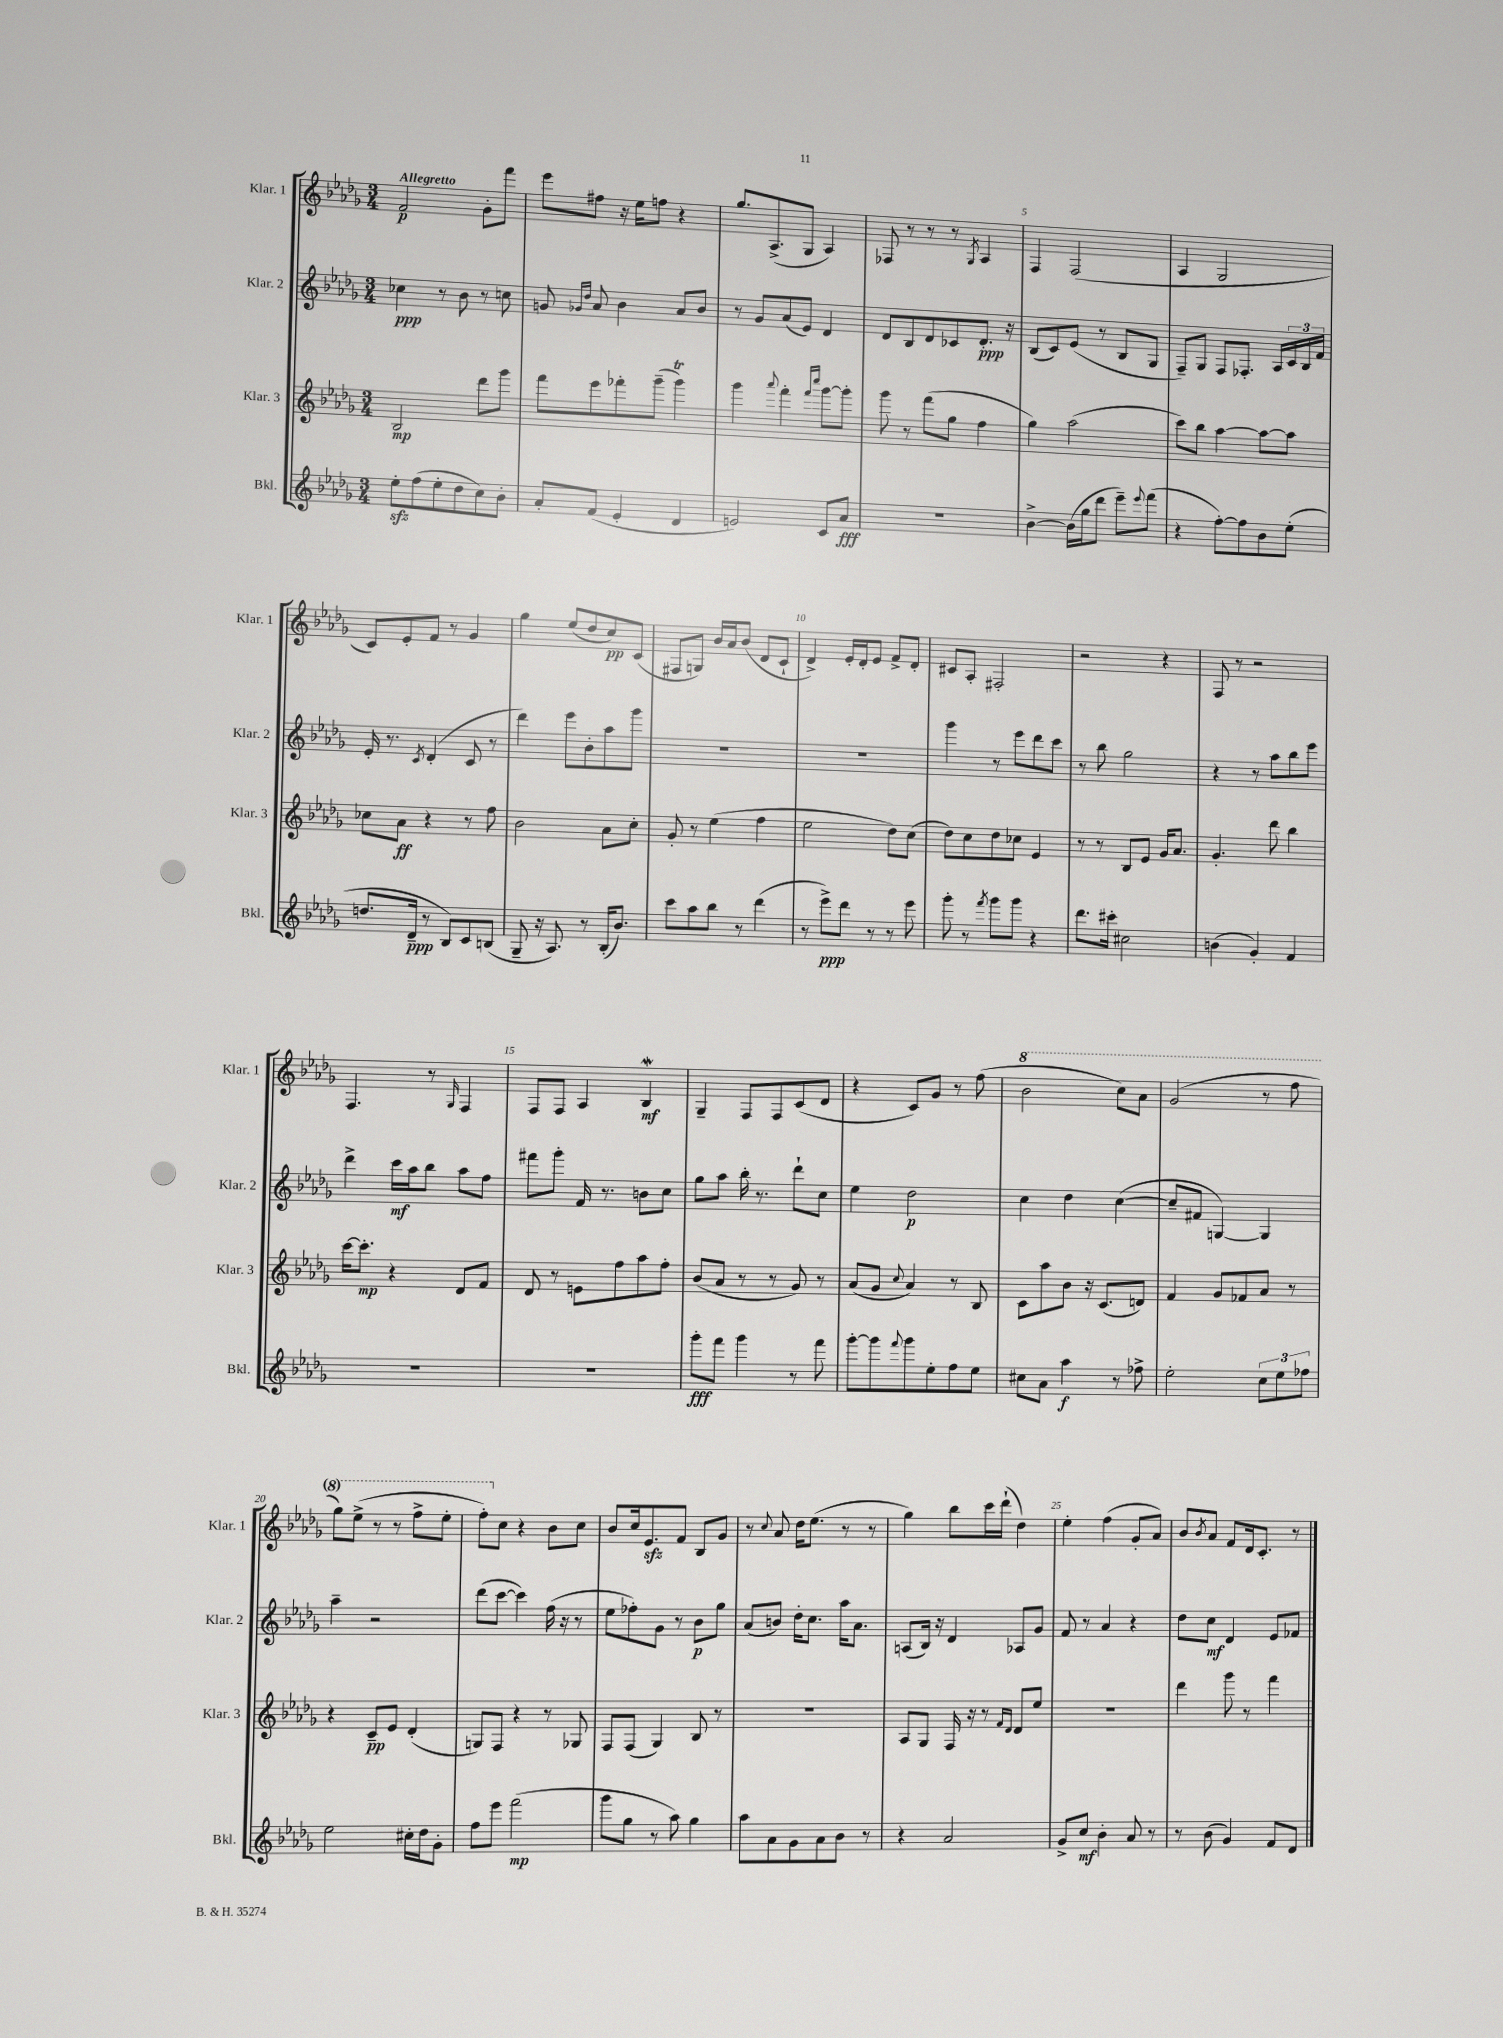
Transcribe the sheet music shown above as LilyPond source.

<<
\new StaffGroup <<
\new Staff = "s0" \with { instrumentName = "Klar. 1" shortInstrumentName = "Klar. 1" } {
    \clef treble \key des \major \numericTimeSignature \time 3/4 \tempo "Allegretto"
    f'2\p ges'8-. f'''8 |
    ees'''8 fis''8 r16 ees''16 f''8 r4 |
    ges''8. aes8.->( ges8 aes4) |
    fes8 r8 r8 r8 \acciaccatura { ges8 } aes4 |
    f4 f2( |
    aes4 ges2 |
    c'8) ees'8-. f'8 r8 ges'4 |
    ges''4 ees''8( des''8 c''8\pp) c'8( |
    fis8 g8) bes'16 aes'16 bes'8( des'8 c'8-! |
    des'4->) ees'16-. des'16-. ees'8 f'8-> des'8-. |
    cis'8 aes8-. fis2-. |
    r2 r4 |
    f8 r8 r2 |
    f4. r8 \grace { ges16 } f4 |
    f8 f8 aes4 bes4\mordent\mf |
    ges4-- f8 f8 c'8( des'8 |
    r4 c'8) ges'8 r8 f''8( |
    \ottava #1 bes''2 c'''8) aes''8 |
    ges''2( r8 f'''8 |
    ges'''8) ees'''8->( r8 r8 f'''8-> ees'''8-. |
    f'''8-.) \ottava #0 c''8 r4 bes'8 c''8 |
    bes'8 c''16 ees'8.\sfz f'8 bes8 ges'8 |
    r8 \appoggiatura { c''8 } aes'8 des''16 ees''8.( r8 r8 |
    ges''4) bes''8 c'''16 des'''16-!( des''4) |
    ees''4-. f''4( ges'8-. aes'8) |
    bes'8 \acciaccatura { bes'8 } aes'8 f'8 des'16 c'8.-. r8 \bar "|." |
}
\new Staff = "s1" \with { instrumentName = "Klar. 2" shortInstrumentName = "Klar. 2" } {
    \clef treble \key des \major \numericTimeSignature \time 3/4
    ces''4\ppp r8 bes'8 r8 c''8 |
    g'8 \grace { ges'16 des''16 } aes'8 bes'4 aes'8 bes'8 |
    r8 ges'8 aes'8( ees'8) des'4 |
    des'8 bes8 des'8 ces'8 des'8.-.\ppp r16 |
    bes8( c'8) ees'8( r8 bes8 ges8 |
    f8--) ges8 f8 fes8.-. aes16 \tuplet 3/2 { c'16 bes16 f'16 } |
    ees'16-. r8. \acciaccatura { c'8 } des'4-.( c'8 r8 |
    des'''4) ees'''8 bes'8-. aes''8 ges'''8 |
    R2. |
    R2. |
    ges'''4 r8 ees'''8 des'''8 c'''8 |
    r8 bes''8 ges''2 |
    r4 r8 aes''8 bes''8 ees'''8 |
    des'''4-> c'''16\mf aes''16 bes''8 aes''8 f''8 |
    fis'''8 ges'''8-. f'16 r8. b'8 c''8 |
    ges''8 aes''8 bes''16-. r8. des'''8-! c''8 |
    ees''4 des''2\p |
    c''4 des''4 c''4~( |
    c''8-- fis'8 g4~) g4 |
    aes''4-- r2 |
    des'''8( c'''8~ c'''4) f''16( r16 r8 |
    ees''8 fes''8-.) ges'8 r8 bes'8\p ges''8 |
    aes'8( b'8) des''16-. c''8. aes''16 aes'8. |
    a8( bes16) r16 des'4 aes8 ges'8 |
    f'8 r8 aes'4 r4 |
    des''8 c''8\mf des'4 ees'8 fes'8 \bar "|." |
}
\new Staff = "s2" \with { instrumentName = "Klar. 3" shortInstrumentName = "Klar. 3" } {
    \clef treble \key des \major \numericTimeSignature \time 3/4
    bes2\mp des'''8 ges'''8 |
    f'''8 ees'''8 fes'''8-. ges'''8--( ges'''4\trill) |
    ges'''4 \appoggiatura { aes'''8 } f'''4-. \grace { f'''16 c''''16 } ges'''8~ ges'''8-. |
    ges'''8 r8 f'''8( ges''8 f''4 |
    ges''4) aes''2( |
    c'''8) bes''8 aes''4~ aes''8~ aes''8 |
    ces''8 aes'8\ff r4 r8 f''8 |
    bes'2 aes'8 c''8-. |
    ges'8-. r8 ees''4( f''4 |
    ees''2 des''8) c''8( |
    des''8) c''8 des''8 ces''8 ees'4 |
    r8 r8 bes8 ees'8 ges'16 aes'8. |
    ges'4.-. des'''8 bes''4 |
    c'''16~ c'''8.-.\mp r4 des'8 f'8 |
    des'8 r8 e'8 f''8 aes''8 f''8-. |
    bes'8( aes'8 r8 r8 ges'8) r8 |
    aes'8( ges'8 \appoggiatura { c''8 } aes'4) r8 bes8 |
    c'8 aes''8 bes'8 r16 c'8.( d'8) |
    f'4 ges'8 fes'8 aes'8 r8 |
    r4 c'8--\pp ees'8 des'4-.( |
    g8) f8 r4 r8 ges8 |
    f8 f8( ges4) bes8 r8 |
    R2. |
    aes8 ges8 f16 r16 r8 \grace { f'16 des'16 } des'8 ees''8 |
    R2. |
    des'''4 ges'''8 r8 f'''4 \bar "|." |
}
\new Staff = "s3" \with { instrumentName = "Bkl." shortInstrumentName = "Bkl." } {
    \clef treble \key des \major \numericTimeSignature \time 3/4
    ees''8-.\sfz f''8( ees''8-. des''8 c''8) bes'8-. |
    aes'8-. f'8( ees'4-. des'4 |
    e'2) c'8 aes'8\fff |
    R2. |
    bes'4~-> bes'16( ges''16 des'''8 ees'''8--) \appoggiatura { ees'''8 } f'''8( |
    r4 f''8~-.) f''8 bes'8 ees''8-.( |
    d''8. des'16--\ppp r8 bes8) c'8 b8( |
    ges8-- r16 aes8.) r8 bes16-.( bes'8.) |
    c'''8 aes''8 bes''8 r8 des'''4( |
    r8 ees'''8->\ppp) des'''8 r8 r8 ees'''8 |
    ges'''8-. r8 \acciaccatura { f'''8 } ges'''8 ges'''8 r4 |
    des'''8. cis'''16-. cis''2 |
    b'4( ges'4-.) f'4 |
    R2. |
    R2. |
    ges'''8-.\fff f'''8 ges'''4 r8 f'''8 |
    ges'''8~-. ges'''8 \appoggiatura { f'''8 } ges'''8 ees''8-. f''8 ees''8 |
    cis''8 aes'8 aes''4\f r8 fes''8-> |
    ees''2-. \tuplet 3/2 { c''8 ees''8 fes''8 } |
    ees''2 cis''16-. des''16 ges'8-. |
    f''8 ees'''8 f'''2\mp( |
    ges'''8 ges''8 r8 aes''8) ges''4 |
    aes''8 aes'8 ges'8 aes'8 bes'8 r8 |
    r4 aes'2 |
    ges'8-> c''8\mf bes'4-. aes'8 r8 |
    r8 bes'8( ges'4) f'8 des'8 \bar "|." |
}
>>
>>
\layout { \context { \Score \override BarNumber.break-visibility = ##(#f #t #t) barNumberVisibility = #(every-nth-bar-number-visible 5) } }
